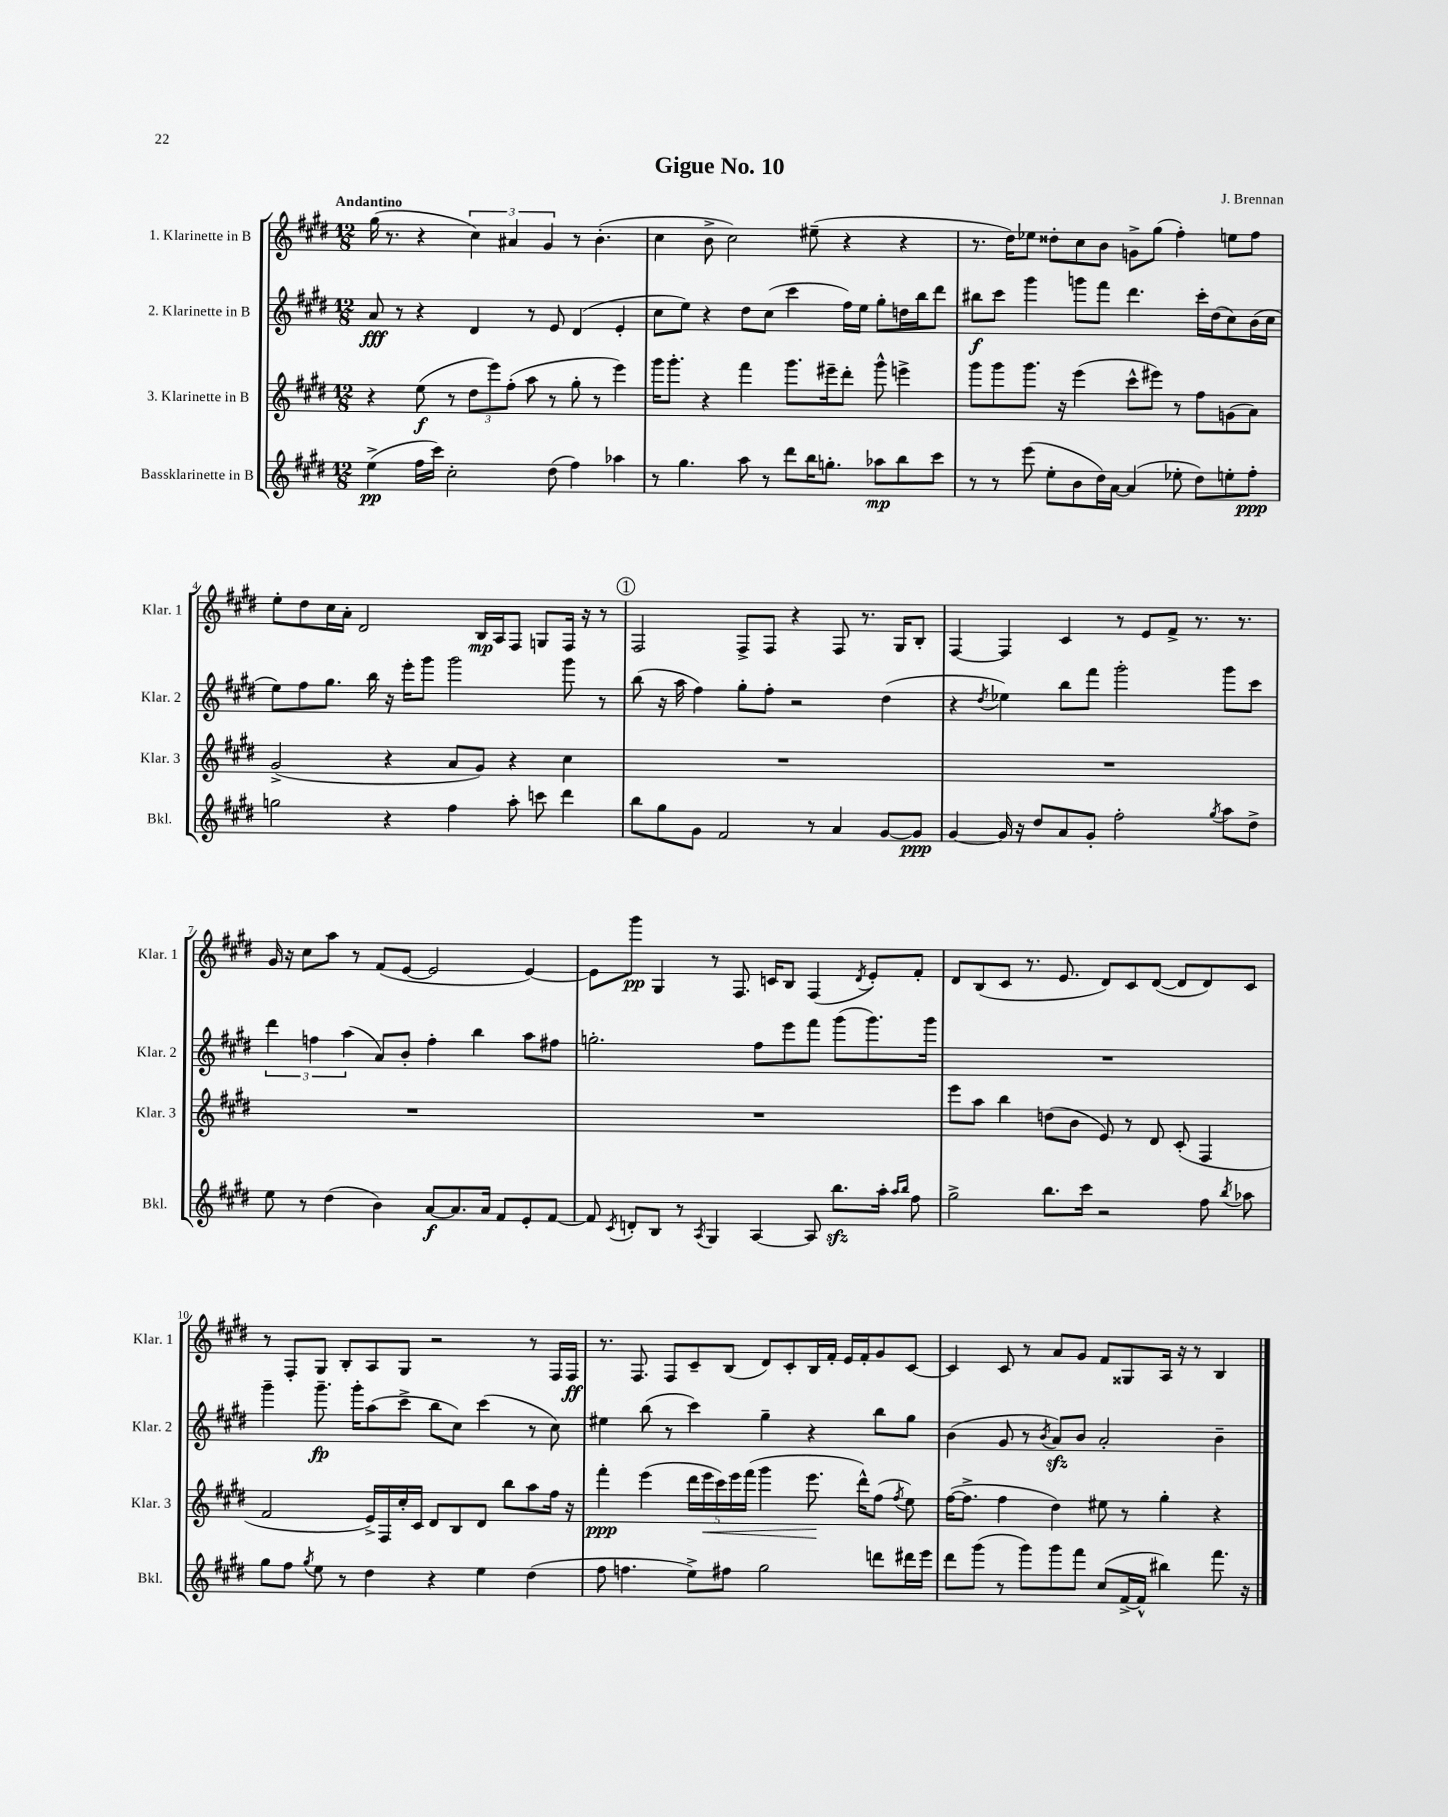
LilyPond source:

\header { title = "Gigue No. 10" composer = "J. Brennan" }
<<
\new StaffGroup <<
\new Staff = "s0" \with { instrumentName = "1. Klarinette in B" shortInstrumentName = "Klar. 1" } {
    \clef treble \key e \major \numericTimeSignature \time 12/8 \tempo "Andantino"
    \autoBeamOff gis''16( r8. r4 \tuplet 3/2 { cis''4) ais'4 gis'4 } r8 b'4.-.( |
    cis''4 b'8-> cis''2) eis''8--( r4 r4 |
    r8. dis''16[) ees''8] disis''8[-. cis''8 b'8] g'8[-> gis''8]( fis''4-.) e''8[ fis''8] |
    e''8[-. dis''8 cis''16 a'16]-. dis'2 b16[\mp a16 fis8] g8[ fis16] r16 r8 |
    \mark \markup { \circle "1" } fis2 fis8[-> fis8] r4 fis8 r8. gis16[ b8]-. |
    fis4~ fis4 cis'4 r8 e'8[ fis'8]-> r8. r8. |
    gis'16 r16 cis''8[ a''8] r8 fis'8[( e'8]~ e'2 e'4~) |
    e'8[ gis'''8]\pp gis4 r8 fis8. c'16[ b8] fis4( \acciaccatura { dis'8 } e'8[-.) fis'8]-. |
    dis'8[ b8( cis'8] r8. e'8. dis'8[) cis'8 dis'8]~( dis'8[ dis'8) cis'8] |
    r8 fis8[-. gis8] b8[-. a8 gis8] r2 r8 fis16[ fis16]\ff |
    r8. fis8. fis8[ cis'8-- b8]( dis'8[) cis'8-. b16 fis'16]-. e'16[ fis'16-. gis'8 cis'8]~ |
    cis'4 cis'8 r8 a'8[ gis'8] fis'8[ gisis8 a16] r16 r8 b4 \bar "|." |
}
\new Staff = "s1" \with { instrumentName = "2. Klarinette in B" shortInstrumentName = "Klar. 2" } {
    \clef treble \key e \major \numericTimeSignature \time 12/8
    \autoBeamOff a'8\fff r8 r4 dis'4 r8 e'8 dis'4( e'4-. |
    cis''8[ e''8]) r4 dis''8[ cis''8]( cis'''4 fis''16[) e''16] gis''8[-. d''16 b''16 dis'''8] |
    bis''8[\f cis'''8] gis'''4 g'''8[ fis'''8] dis'''4. cis'''16[-. dis''16( cis''8) b'16( cis''16] |
    e''8[) fis''8 gis''8.] b''16 r16 e'''16[-. gis'''8] gis'''2 gis'''8 r8 |
    \mark \markup { \circle "1" } b''8( r16 a''16 fis''4) gis''8[-. fis''8]-. r2 dis''4( |
    r4 \acciaccatura { dis''8 } ees''4) b''8[ fis'''8] gis'''2-. gis'''8[ cis'''8] |
    \tuplet 3/2 { dis'''4 f''4 a''4( } a'8[) b'8]-. f''4-. b''4 a''8[ fis''8] |
    g''2.-. fis''8[ e'''8 fis'''8] gis'''8[( gis'''8.) gis'''16] |
    R1. |
    gis'''4-- gis'''8.--\fp gis'''16[-. a''8( cis'''8]-> b''8[ cis''8]) cis'''4( r8 cis''8) |
    eis''4 b''8( r8 cis'''4) gis''4-- r4 b''8[ gis''8] |
    b'4( gis'8 r8 \acciaccatura { b'8 } a'8[\sfz) b'8] a'2-. b'4-- \bar "|." |
}
\new Staff = "s2" \with { instrumentName = "3. Klarinette in B" shortInstrumentName = "Klar. 3" } {
    \clef treble \key e \major \numericTimeSignature \time 12/8
    \autoBeamOff r4 e''8\f( r8 \tuplet 3/2 { dis''8[ e'''8) fis''8]-.( } a''8 r8 gis''8-. r8 e'''4) |
    gis'''16[ gis'''8.]-. r4 fis'''4 gis'''8.[ eis'''16-- dis'''8]-. gis'''8-^ e'''4-> |
    gis'''8[ gis'''8 gis'''8.] r16 e'''4( cis'''8[-^ eis'''8]) r8 fis''8[ g'8( a'8]) |
    gis'2->( r4 a'8[ gis'8]) r4 cis''4 |
    \mark \markup { \circle "1" } R1. |
    R1. |
    R1. |
    R1. |
    e'''8[ a''8] b''4 d''8[( b'8] e'8) r8 dis'8 cis'8-.( fis4 |
    fis'2 e'16[->) fis16 cis''16-. cis'16] dis'8[ b8 dis'8] b''8[ a''8 fis''16] r16 |
    fis'''4-.\ppp e'''4( \tuplet 5/4 { dis'''16[ e'''16\< cis'''16) e'''16 fis'''16]( } gis'''4 e'''8.\! dis'''16[-^) fis''8]( \acciaccatura { fis''8 } e''8) |
    fis''16[~( fis''8.]-> fis''4 dis''4) eis''8 r8 gis''4-. r4 \bar "|." |
}
\new Staff = "s3" \with { instrumentName = "Bassklarinette in B" shortInstrumentName = "Bkl." } {
    \clef treble \key e \major \numericTimeSignature \time 12/8
    \autoBeamOff e''4->\pp( fis''16[ cis'''16]) cis''2-. dis''8( fis''4) aes''4 |
    r8 gis''4. a''8 r8 dis'''8[ b''16 g''8.]-. aes''8[\mp b''8 cis'''8] |
    r8 r8 e'''8( e''8[-. b'8 dis''16) a'16]~ a'4( ees''8-. dis''8[) e''8-. fis''8]-.\ppp |
    g''2 r4 fis''4 a''8-. c'''8 dis'''4 |
    \mark \markup { \circle "1" } b''8[ gis''8 gis'8] fis'2 r8 a'4 gis'8[~ gis'8]\ppp |
    gis'4~ gis'16 r16 dis''8[ a'8 gis'8]-. fis''2-. \acciaccatura { gis''8 } a''8[ dis''8]-> |
    e''8 r8 dis''4( b'4) a'8[~\f a'8. a'16] fis'8[ e'8-. fis'8]~ |
    fis'8 \acciaccatura { cis'8 } d'8[-. b8] r8 \acciaccatura { a8 } gis4 a4~ a8 b''8.[\sfz a''16]-. \grace { a''16[ b''16] } fis''8 |
    gis''2-> b''8.[ cis'''16] r2 fis''8 \acciaccatura { b''8 } aes''8 |
    gis''8[ fis''8] \acciaccatura { gis''8 } e''8 r8 dis''4 r4 e''4 dis''4( |
    fis''8 f''4. e''8[->) fis''8] gis''2 d'''8[ dis'''16 e'''16] |
    dis'''8[ gis'''8]( r8 gis'''8[) gis'''8 fis'''8] cis''8[( fis'16~-> fis'16]-^ bis''4) fis'''8. r16 \bar "|." |
}
>>
>>
